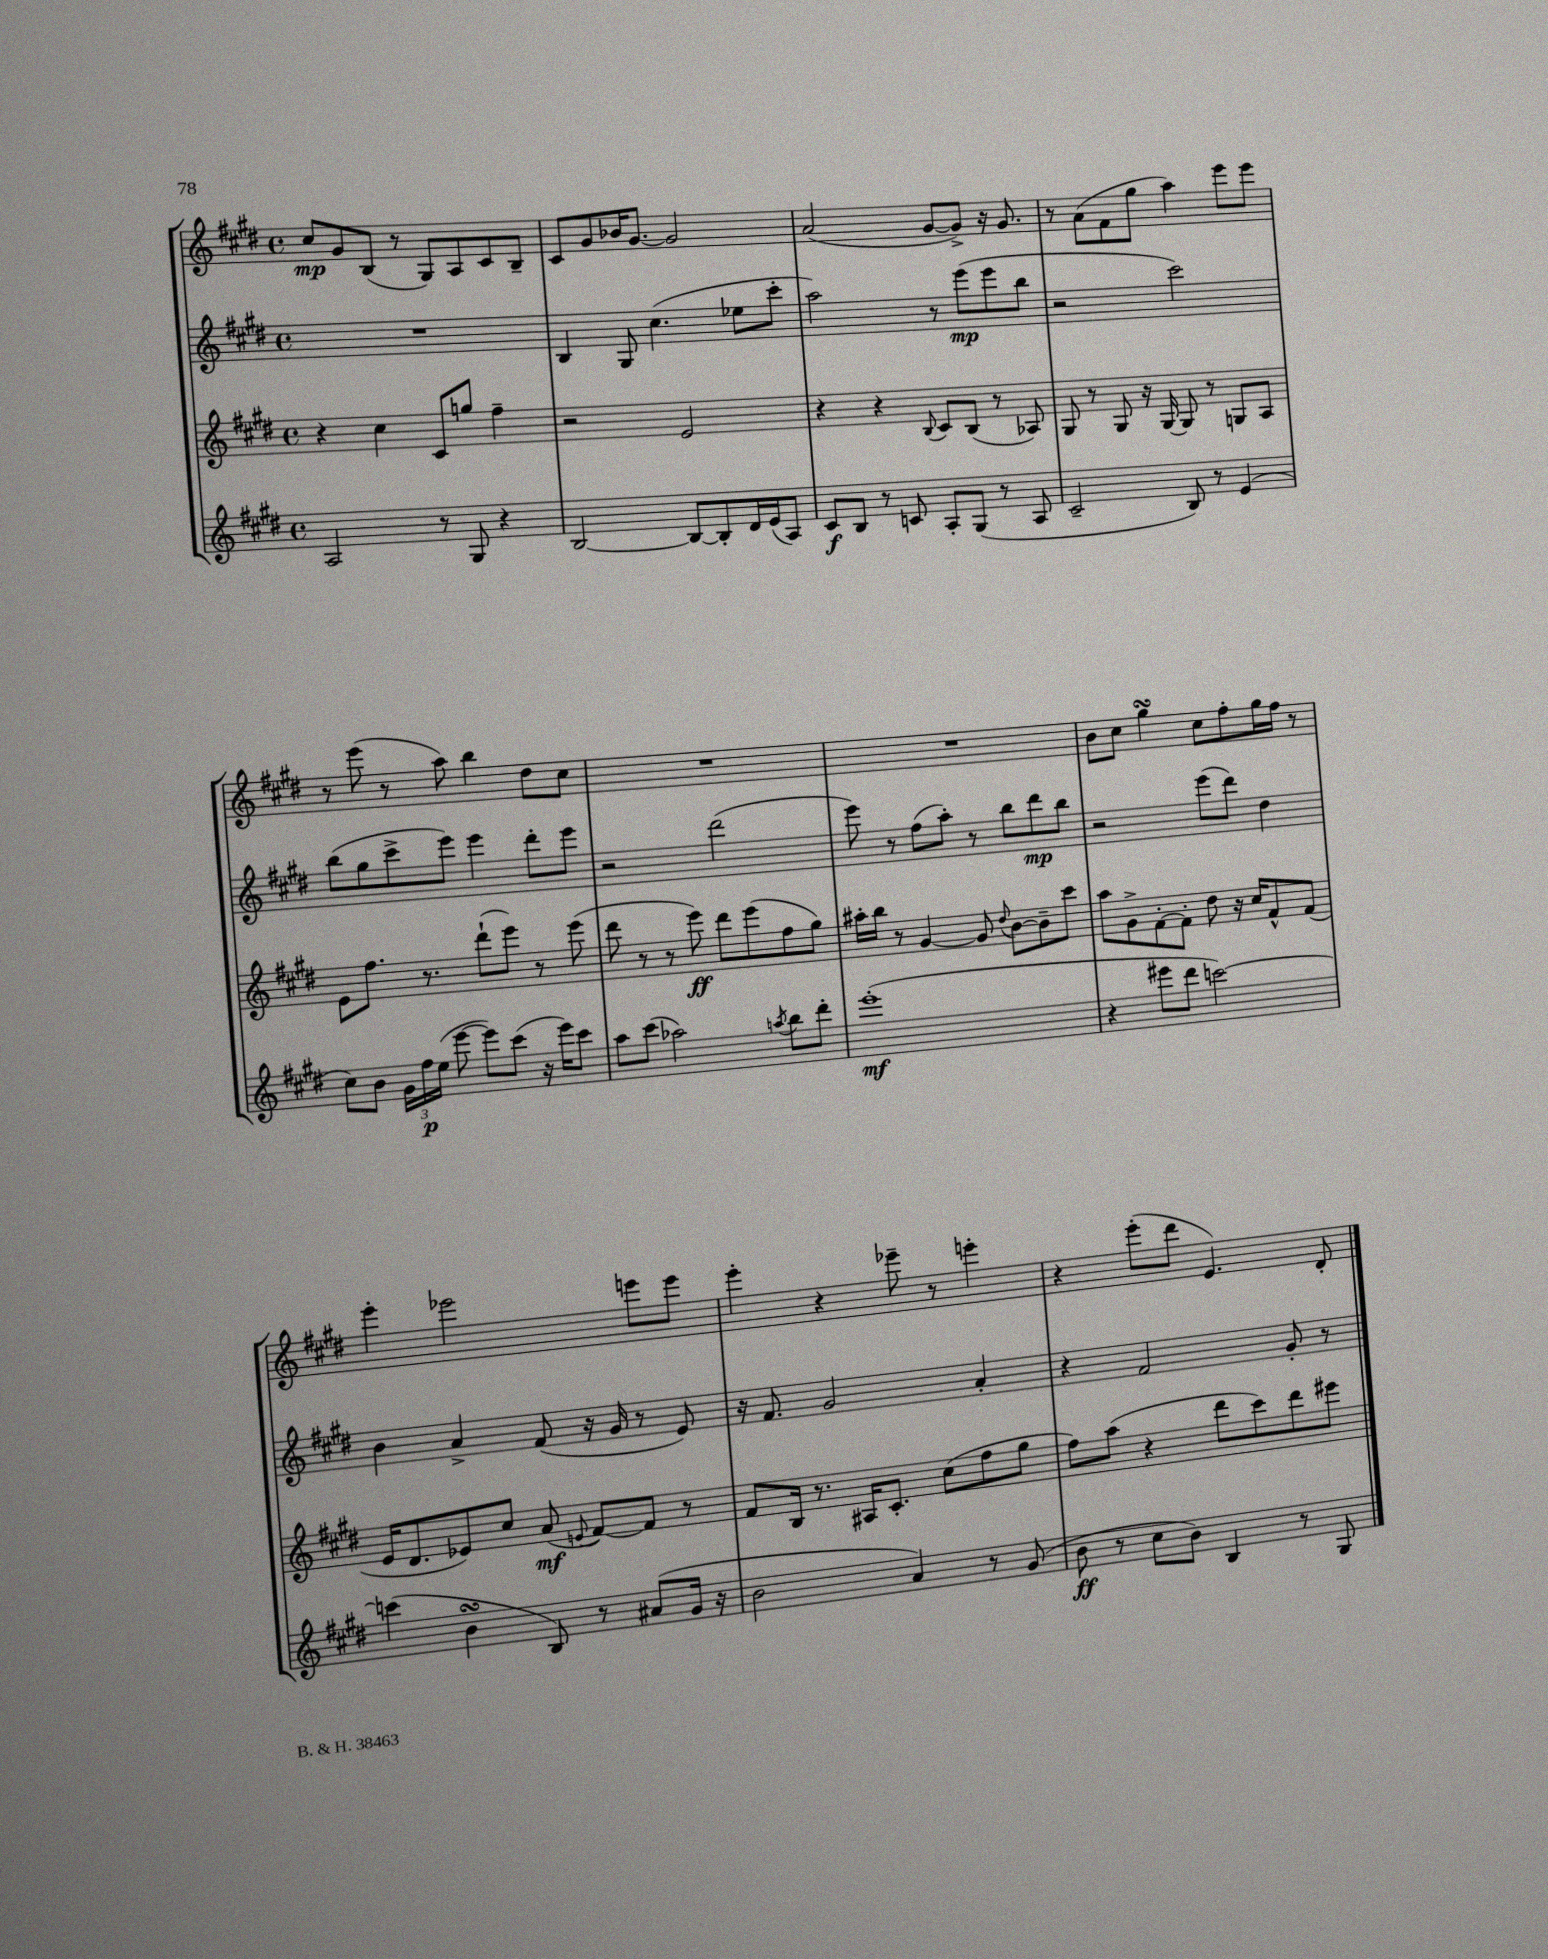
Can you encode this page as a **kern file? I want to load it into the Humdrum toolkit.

**kern	**kern	**kern	**kern
*staff4	*staff3	*staff2	*staff1
*clefG2	*clefG2	*clefG2	*clefG2
*k[f#c#g#d#]	*k[f#c#g#d#]	*k[f#c#g#d#]	*k[f#c#g#d#]
*M4/4	*M4/4	*M4/4	*M4/4
*met(c)	*met(c)	*met(c)	*met(c)
2A	4r	1r	8cc#
.	.	.	8g#
.	4cc#	.	(8B
.	.	.	8r
8r	8c#	.	8G#)
8G#	8gg	.	8A
4r	4ff#~	.	8c#
.	.	.	8B~
=	=	=	=
[2B	2r	4B	8c#
.	.	.	8g#
.	.	8G#	16b-
.	.	.	[8.g#
.	.	(4.cc#	.
8B_	2e	.	2g#]
8B']	.	.	.
16d#	.	8ee-	.
(16e	.	.	.
8A)	.	8ccc#'	.
=	=	=	=
8c#	4r	2aa)	(2a
8B	.	.	.
8r	4r	.	.
8c	.	.	.
.	8qqB	.	.
8A'	8c#	8r	[8g#
(8G#	(8B	(8eee	8g#^])
8r	8r	8eee	16r
.	.	.	8.g#
8A	8A-)	8bb	.
=	=	=	=
2c#~	8G#	2r	8r
.	8r	.	(8a
.	8G#	.	8f#
.	16r	.	8gg#
.	[16G#	.	.
8B)	8G#]	2ccc#)	4aa)
8r	8r	.	.
(4e	8G	.	8eee
.	8A	.	8eee
=	=	=	=
8cc#)	8e	(8bb	8r
8b	8.ff#	8gg#	(8eee
24g#	.	8ccc#^	8r
24ff#	.	.	.
.	8.r	.	.
(24ee	.	.	.
[8eee	.	8eee)	8aa)
8eee])	(8ddd#`	4eee	4bb
(8ccc#	8eee)	.	.
16r	8r	8ddd#'	8dd#
16eee)	.	.	.
8ccc#	(8eee	8eee	8cc#
=	=	=	=
8aa	8ddd#	2r	1r
(8ccc#	8r	.	.
2aa-)	8r	.	.
.	8eee)	.	.
.	8ddd#	(2ddd#	.
.	(8eee	.	.
8qaa	.	.	.
8bb	8ff#	.	.
8ddd#'	8gg#)	.	.
=	=	=	=
(1eee'	16aa#'	8eee)	1r
.	16bb	.	.
.	8r	8r	.
.	[4g#	(8ff#	.
.	.	8aa')	.
.	8g#]	8r	.
.	8qqdd#	.	.
.	[8b	8bb	.
.	8b~]	8ddd#	.
.	8ccc#	8bb	.
=	=	=	=
4r	8aa	2r	8b
.	8g#^	.	8cc#
8eee#	[8f#'	.	4gg#
8ddd#	8f#']	.	.
[2ccc)	8dd#	(8eee	8cc#
.	16r	8ddd#)	8ff#'
.	16cc#	.	.
.	8f#^^	4dd#	16gg#
.	.	.	16ff#
.	(8f#	.	8r
=	=	=	=
(4ccc]	16e	4b	4eee'
.	8.d#	.	.
4b	8e-)	4a^	2eee-
.	8cc#	.	.
8B)	(8a	(8f#	.
.	8qqe	.	.
8r	[8f#)	16r	.
.	.	16g#	.
(8a#	8f#]	8r	8eee
16g#	8r	8e)	8eee
16r	.	.	.
=	=	=	=
2b	8f#	16r	4eee'
.	.	8.f#	.
.	16B	.	.
.	8.r	.	.
.	.	2g#	4r
.	16A#	.	.
.	8.c#'	.	.
4a)	.	.	8eee-~
.	(8cc#	.	8r
8r	8ff#	4a'	4eee'
(8g#	8gg#	.	.
=	=	=	=
8b	8ff#)	4r	4r
8r	(8aa	.	.
8cc#	4r	2f#	(8eee'
8b)	.	.	8ddd#
4B	8ddd#	.	4.e)
.	8ccc#)	.	.
8r	8ddd#	8g#'	.
8G#	8eee#	8r	8d#'
==	==	==	==
*-	*-	*-	*-
